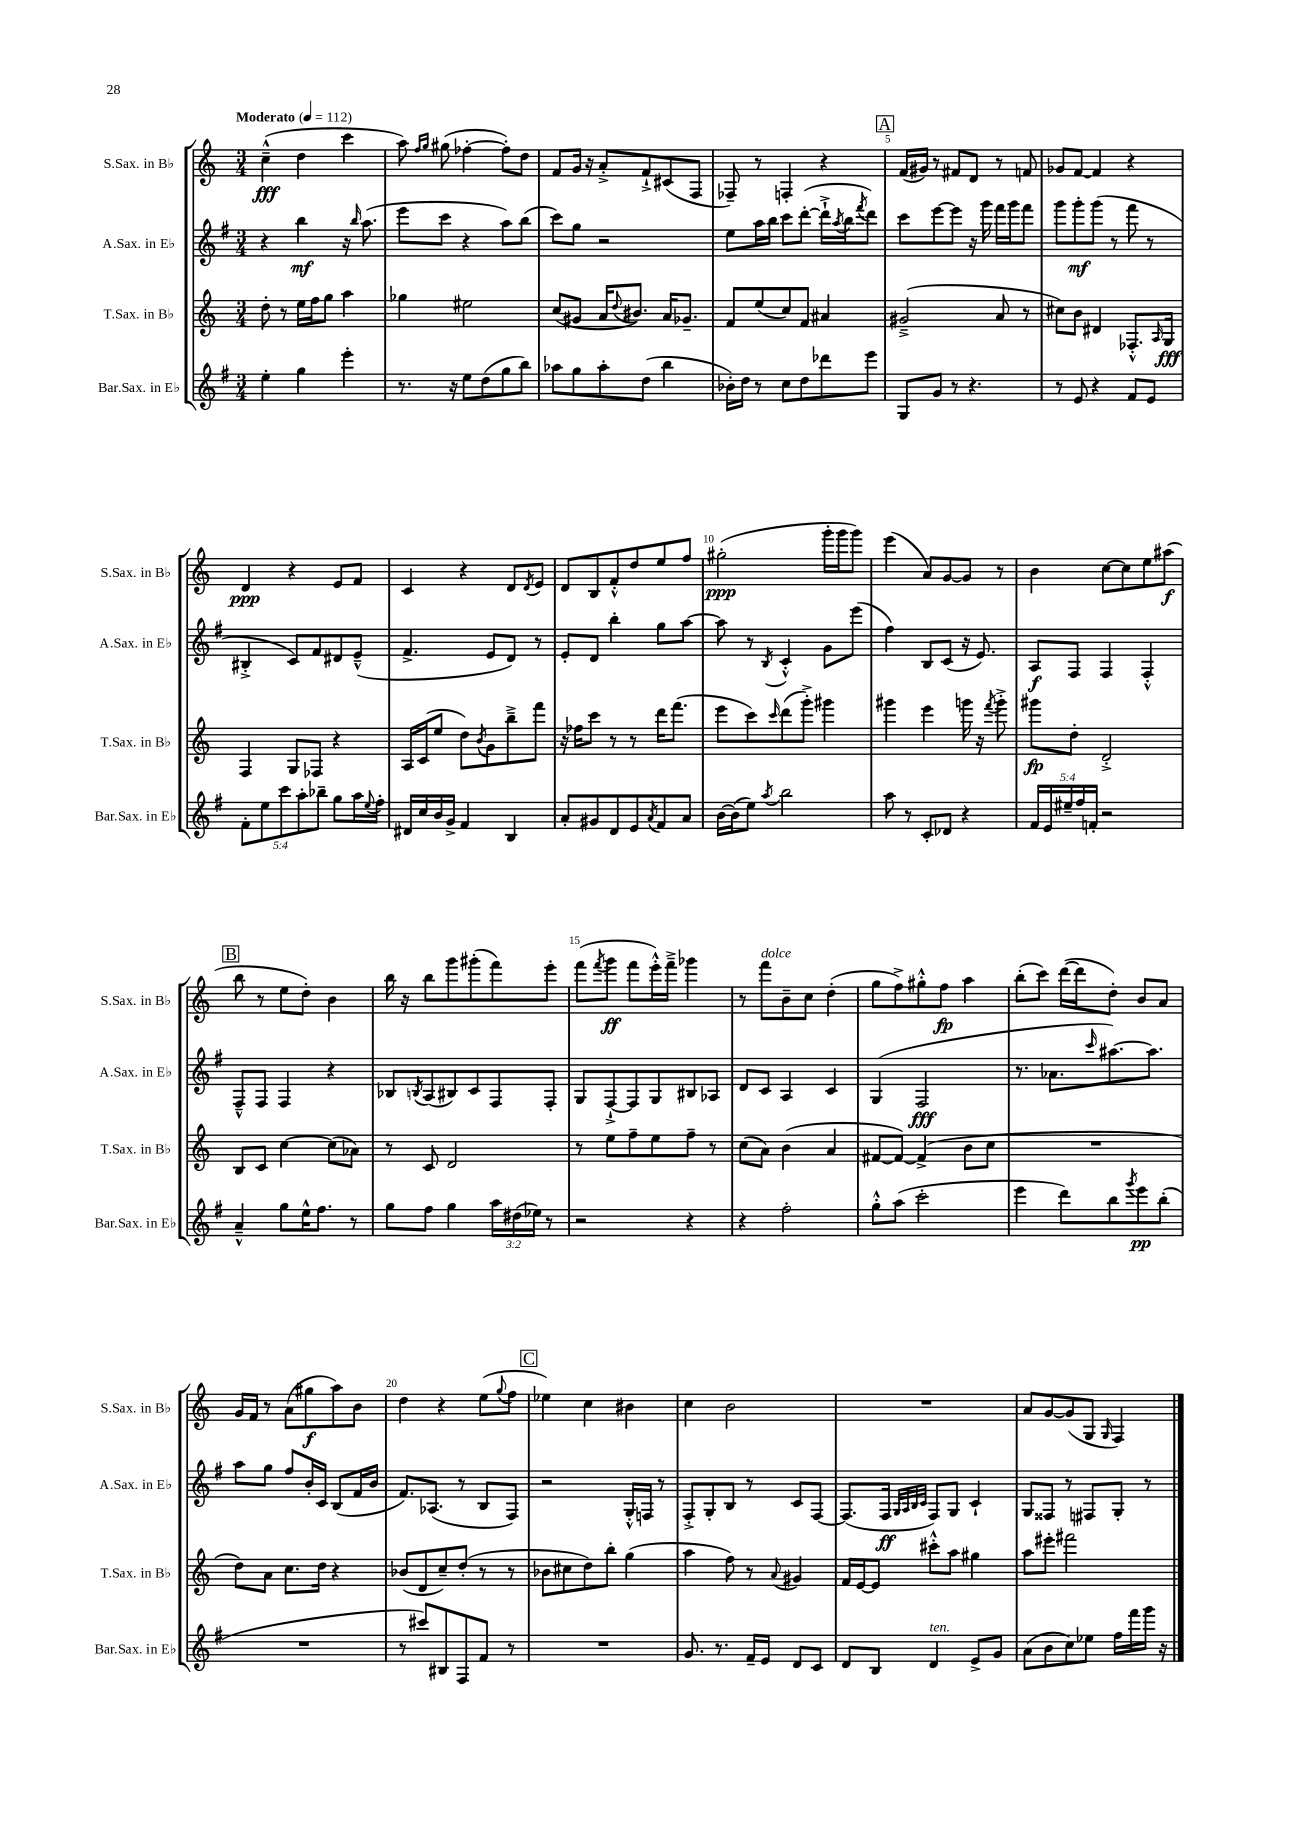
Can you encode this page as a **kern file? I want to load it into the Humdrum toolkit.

**kern	**dynam	**kern	**dynam	**kern	**dynam	**kern	**dynam
*part4	*part4	*part3	*part3	*part2	*part2	*part1	*part1
*staff4	*staff4	*staff3	*staff3	*staff2	*staff2	*staff1	*staff1
*I"Bar.Sax. in E♭	*	*I"T.Sax. in B♭	*	*I"A.Sax. in E♭	*	*I"S.Sax. in B♭	*
*I'Bar.Sax. in E♭	*	*I'T.Sax. in B♭	*	*I'A.Sax. in E♭	*	*I'S.Sax. in B♭	*
*clefG2	*	*clefG2	*	*clefG2	*	*clefG2	*
*k[f#]	*	*k[]	*	*k[f#]	*	*k[]	*
*M3/4	*	*M3/4	*	*M3/4	*	*M3/4	*
*MM112	*	*MM112	*	*MM112	*	*MM112	*
=1	=1	=1	=1	=1	=1	=1	=1
!	!	!	!	!	!	!LO:TX:a:B:t=Moderato	!
4ee'\	.	8dd'\	.	4r	.	(4cc~^^\	fff
.	.	8r	.	.	.	.	.
4gg\	.	16ee\LL	.	4bb\	mf	4dd\	.
.	.	16ff\J	.	.	.	.	.
.	.	8gg\J	.	.	.	.	.
4eee'\	.	4aa\	.	16r	.	4ccc\	.
.	.	.	.	16qqbb/	.	.	.
.	.	.	.	(8.aa\	.	.	.
=2	=2	=2	=2	=2	=2	=2	=2
8.r	.	4gg-X\	.	8eee\L	.	8aa\)	.
.	.	.	.	.	.	16qqff/LL	.
.	.	.	.	.	.	16qqgg/JJ	.
.	.	.	.	8ccc\J	.	(8gg#X\	.
16r	.	.	.	.	.	.	.
8ee\L	.	2ee#X\	.	4r	.	[4ff-X'\	.
(8dd\	.	.	.	.	.	.	.
8gg\	.	.	.	8aa\L)	.	8ff-'\L])	.
8bb\J)	.	.	.	(8bb\J	.	8dd\J	.
=3	=3	=3	=3	=3	=3	=3	=3
8aa-X\L	.	(8cc/L	.	8ccc\L)	.	8f/L	.
8gg\	.	8g#X/J	.	8gg\J	.	16g/Jk	.
.	.	.	.	.	.	16r	.
8aa-'\	.	16a/KL	.	2r	.	8a'^/L	.
.	.	8qqdd/	.	.	.	.	.
.	.	8.b#X/J)	.	.	.	.	.
(8dd\J	.	.	.	.	.	8f`^/	.
4bb\	.	16a/KL	.	.	.	(8c#X/	.
.	.	8.g-X~/J	.	.	.	.	.
.	.	.	.	.	.	8F/J	.
=4	=4	=4	=4	=4	=4	=4	=4
16b-X'\LL)	.	8f/L	.	8ee\L	.	8F-X~/)	.
16dd\JJ	.	.	.	.	.	.	.
8r	.	(8ee/	.	16aa\L	.	8r	.
.	.	.	.	16bb\JJ	.	.	.
8cc\L	.	8cc/)	.	8ccc\L	.	4Fn'/	.
8dd\	.	8f/J	.	([8ddd'\J	.	.	.
8ddd-X\	.	4a#X/	.	16ddd`^\LL]	.	4r	.
.	.	.	.	8qaa/	.	.	.
.	.	.	.	16bb\J	.	.	.
.	.	.	.	8qfff#/	.	.	.
8eee\J	.	.	.	8ddd\J)	.	.	.
!!LO:REH:place=s1:t=A
=5	=5	=5	=5	=5	=5	=5	=5
8G/L	.	(2g#X~^/	.	8ccc\L	.	(16f/LL	.
.	.	.	.	.	.	16g#X/JJ)	.
8g/J	.	.	.	[8eee\	.	8r	.
8r	.	.	.	8eee\J]	.	8f#X/L	.
4.r	.	.	.	16r	.	8d/J	.
.	.	.	.	16ggg\	.	.	.
.	.	8a/	.	16fff#\LL	.	8r	.
.	.	.	.	16ggg\J	.	.	.
.	.	8r	.	8fff#\J	.	8fn/	.
=6	=6	=6	=6	=6	=6	=6	=6
8r	.	8cc#X\L)	.	8ggg\L	.	8g-X/L	.
8e/	.	8b\J	.	8ggg'\	mf	[8f/J	.
4r	.	4d#X/	.	(8ggg\J	.	4f/]	.
.	.	.	.	8r	.	.	.
8f#/L	.	8.F-X'^^/L	.	8fff#\	.	4r	.
8e/J	.	.	.	8r	.	.	.
.	.	16qqA/	.	.	.	.	.
.	.	16G/Jk	fff	.	.	.	.
!!LO:LB:g=z
=7	=7	=7	=7	=7	=7	=7	=7
10f#'\L	.	4F/	.	4B#X'^/	.	4d/	ppp
10ee\	.	.	.	.	.	.	.
10ccc\	.	.	.	.	.	.	.
.	.	8G/L	.	8c/L)	.	4r	.
10aa'\	.	.	.	.	.	.	.
.	.	8F-X/J	.	8f#/	.	.	.
10bb-X~\J	.	.	.	.	.	.	.
8gg\L	.	4r	.	8d#X/	.	8e/L	.
16aa\L	.	.	.	(8e~^^/J	.	8f/J	.
8qqee/	.	.	.	.	.	.	.
16ff#'\JJ	.	.	.	.	.	.	.
=8	=8	=8	=8	=8	=8	=8	=8
16d#X/LL	.	16A/LL	.	4.f#^/	.	4c/	.
16cc/	.	(16c/J	.	.	.	.	.
16b/	.	8ee/J	.	.	.	.	.
16g^/JJ	.	.	.	.	.	.	.
4f#/	.	8dd\L)	.	.	.	4r	.
.	.	8qb/	.	.	.	.	.
.	.	8g\	.	8e/L	.	.	.
4B/	.	8bb~^\	.	8d/J)	.	8d/L	.
.	.	.	.	.	.	8qd/	.
.	.	8fff\J	.	8r	.	8e/J	.
=9	=9	=9	=9	=9	=9	=9	=9
8a'/L	.	16r	.	8e'/L	.	8d/L	.
.	.	16ff-X\KL	.	.	.	.	.
8g#X/	.	8ccc\J	.	8d/J	.	8B/	.
8d/	.	8r	.	4bb'\	.	8f'^^/	.
8e/	.	8r	.	.	.	8dd/	.
8qa/	.	.	.	.	.	.	.
8f#/	.	16ddd\KL	.	8gg\L	.	8ee/	.
.	.	(8.fff\J	.	.	.	.	.
8a/J	.	.	.	[8aa\J	.	8ff/J	.
=10	=10	=10	=10	=10	=10	=10	=10
[16b\LL	.	8eee\L	.	8aa\]	.	(2gg#X'\	ppp
(16b\J]	.	.	.	.	.	.	.
8ee\J)	.	8ccc\)	.	8r	.	.	.
8qaa/	.	16qqccc/	.	8qB/	.	.	.
2bb\	.	(8ddd\	.	4c'^^/	.	.	.
.	.	8ggg'^\J)	.	.	.	.	.
.	.	4ggg#X\	.	8g\L	.	16ggg'\LL	.
.	.	.	.	.	.	16ggg\J	.
.	.	.	.	(8eee\J	.	8ggg\J)	.
=11	=11	=11	=11	=11	=11	=11	=11
8aa\	.	4ggg#X\	.	4ff#\)	.	(4eee\	.
8r	.	.	.	.	.	.	.
8c'/L	.	4eee\	.	8B/L	.	8a/L)	.
8d-X/J	.	.	.	(8c/J	.	[8g/	.
4r	.	16gggn\	.	16r	.	8g/J]	.
.	.	16r	.	8.e/)	.	.	.
.	.	8qfff/	.	.	.	.	.
.	.	8ggg'^\	.	.	.	8r	.
=12	=12	=12	=12	=12	=12	=12	=12
20f#/LL	.	8ggg#X\L	fp	8A/L	f	4b\	.
20e/	.	.	.	.	.	.	.
20ee#X~/	.	.	.	.	.	.	.
.	.	8dd'\J	.	8F#/J	.	.	.
20ff#/	.	.	.	.	.	.	.
20fn'/JJ	.	.	.	.	.	.	.
2r	.	2d'^/	.	4F#/	.	[8cc\L	.
.	.	.	.	.	.	8cc\]	.
.	.	.	.	4F#'^^/	.	8ee\	.
.	.	.	.	.	.	(8aa#X\J	f
!!LO:LB:g=z
!!LO:REH:place=s1:t=B
=13	=13	=13	=13	=13	=13	=13	=13
4a~^^/	.	8B/L	.	8F#~^^/L	.	8bb\	.
.	.	8c/J	.	8F#/J	.	8r	.
8gg\L	.	[4cc\	.	4F#/	.	8ee\L	.
16ee^^\K	.	.	.	.	.	8dd'\J)	.
8.ff#\J	.	.	.	.	.	.	.
.	.	(8cc\L]	.	4r	.	4b\	.
8r	.	8a-X\J)	.	.	.	.	.
=14	=14	=14	=14	=14	=14	=14	=14
8gg\L	.	8r	.	8B-X/L	.	16bb\	.
.	.	.	.	.	.	16r	.
.	.	.	.	8qBn/	.	.	.
8ff#\J	.	8c/	.	(8A/	.	8bb\L	.
4gg\	.	2d/	.	8B#X/)	.	8ggg\	.
.	.	.	.	8c/	.	(8ggg#X'\	.
24aa\LL	.	.	.	8F#/	.	8fff\)	.
(24dd#X\	.	.	.	.	.	.	.
24ee-X\JJ)	.	.	.	.	.	.	.
8r	.	.	.	8F#'/J	.	8eee'\J	.
=15	=15	=15	=15	=15	=15	=15	=15
2r	.	8r	.	8G/L	.	(8fff\L	.
.	.	.	.	.	.	8qfff/	.
.	.	8ee\L	.	[8F#`^/	.	8ggg\J	ff
.	.	8ff~\	.	8F#/]	.	8fff\L	.
.	.	8ee\	.	8G/	.	16eee'^^\L)	.
.	.	.	.	.	.	16fff~^\JJ	.
4r	.	8ff~\J	.	8B#X/	.	4ggg-X\	.
.	.	8r	.	8A-X/J	.	.	.
=16	=16	=16	=16	=16	=16	=16	=16
4r	.	(8cc\L	.	8d/L	.	8r	.
!	!	!	!	!	!	!LO:TX:a:i:t=dolce	!
.	.	8a\J)	.	8c/J	.	8fff\L	.
2ff#'\	.	(4b\	.	4A/	.	8b~\	.
.	.	.	.	.	.	8cc\J	.
.	.	4a/	.	4c/	.	(4dd'\	.
=17	=17	=17	=17	=17	=17	=17	=17
8gg'^^\L	.	[8f#X/L	.	(4G/	.	8gg\L	.
(8aa\J	.	8f#/J_)	.	.	.	8ff^\)	.
2ccc'\	.	(4f#^/]	.	2F#/	fff	8gg#X'^^\	.
.	.	.	.	.	.	8ff\J	fp
.	.	8b\L	.	.	.	4aa\	.
.	.	8cc\J	.	.	.	.	.
=18	=18	=18	=18	=18	=18	=18	=18
4eee\	.	2.r	.	8.r	.	(8bb'\L	.
.	.	.	.	.	.	8ccc\J)	.
.	.	.	.	8.a-X\L	.	.	.
8ddd\L)	.	.	.	.	.	([16ddd\LL	.
.	.	.	.	.	.	16ddd\J]	.
.	.	.	.	16qqccc/	.	.	.
8bb\	.	.	.	[8.aa#X\)	.	8dd'\J)	.
8qggg/	.	.	.	.	.	.	.
8eee\	pp	.	.	.	.	8b/L	.
.	.	.	.	8.aa#\J]	.	.	.
(8bb'\J	.	.	.	.	.	8a/J	.
!!LO:LB:g=z
=19	=19	=19	=19	=19	=19	=19	=19
2.r	.	8dd\L)	.	8aa\L	.	16g/LL	.
.	.	.	.	.	.	16f/JJ	.
.	.	8a\J	.	8gg\J	.	8r	.
.	.	8.cc\L	.	8ff#/L	.	(8a\L	.
.	.	.	.	16b'/L	.	8gg#X\	f
.	.	16dd\Jk	.	16c/JJ	.	.	.
.	.	4r	.	(8B/L	.	8aa\)	.
.	.	.	.	16f#/L	.	8b\J	.
.	.	.	.	16b/JJ	.	.	.
=20	=20	=20	=20	=20	=20	=20	=20
8r	.	(8b-X/L	.	8.f#/L)	.	4dd\	.
8ccc#X/L)	.	8d/	.	.	.	.	.
.	.	.	.	(8.A-X/J	.	.	.
8B#X/	.	8cc~/)	.	.	.	4r	.
8F#/	.	(8dd'/J	.	8r	.	.	.
8f#/J	.	8r	.	8B/L	.	(8ee\L	.
.	.	.	.	.	.	8qqgg/	.
8r	.	8r	.	8F#/J)	.	8ff\J	.
!!LO:REH:place=s1:t=C
=21	=21	=21	=21	=21	=21	=21	=21
2.r	.	8b-X\L	.	2r	.	4ee-X\)	.
.	.	8cc#X\	.	.	.	.	.
.	.	8dd\)	.	.	.	4cc\	.
.	.	8bb'\J	.	.	.	.	.
.	.	(4gg\	.	16G'^^/LL	.	4b#X\	.
.	.	.	.	16Fn/JJ	.	.	.
.	.	.	.	8r	.	.	.
=22	=22	=22	=22	=22	=22	=22	=22
8.g/	.	4aa\	.	8F#'^/L	.	4cc\	.
.	.	.	.	8G'/	.	.	.
8.r	.	.	.	.	.	.	.
.	.	8ff\)	.	8B/J	.	2b\	.
16f#~/LL	.	8r	.	8r	.	.	.
16e/JJ	.	.	.	.	.	.	.
.	.	8qqa/	.	.	.	.	.
8d/L	.	4g#X/	.	8c/L	.	.	.
8c/J	.	.	.	[8F#/J	.	.	.
=23	=23	=23	=23	=23	=23	=23	=23
8d/L	.	16f/LL	.	(8.F#/L]	.	2.r	.
.	.	[16e/J	.	.	.	.	.
8B/J	.	8e/J]	.	.	.	.	.
.	.	.	.	16F#/Jk	ff	.	.
.	.	.	.	32qqG/LLL	.	.	.
.	.	.	.	32qqA/	.	.	.
.	.	.	.	32qqB/	.	.	.
.	.	.	.	32qqc/JJJ	.	.	.
!LO:TX:a:i:t=ten.	!	!	!	!	!	!	!
4d/	.	8ccc#X'^^\L	.	8F#/L)	.	.	.
.	.	8aa\J	.	8G/J	.	.	.
8e^/L	.	4gg#X\	.	4c`/	.	.	.
8g/J	.	.	.	.	.	.	.
=24	=24	=24	=24	=24	=24	=24	=24
(8a\L	.	8aa\L	.	8G/L	.	8a/L	.
8b\	.	8eee#X'\J	.	8F##X/J	.	[8g/	.
8cc\)	.	2fff#X\	.	8r	.	(8g/]	.
8ee-X\J	.	.	.	8F#X/L	.	8G/J	.
.	.	.	.	.	.	16qqG/	.
16ff#\LL	.	.	.	8G'/J	.	4F/)	.
16fff#\	.	.	.	.	.	.	.
16ggg\JJ	.	.	.	8r	.	.	.
16r	.	.	.	.	.	.	.
==	==	==	==	==	==	==	==
*-	*-	*-	*-	*-	*-	*-	*-
